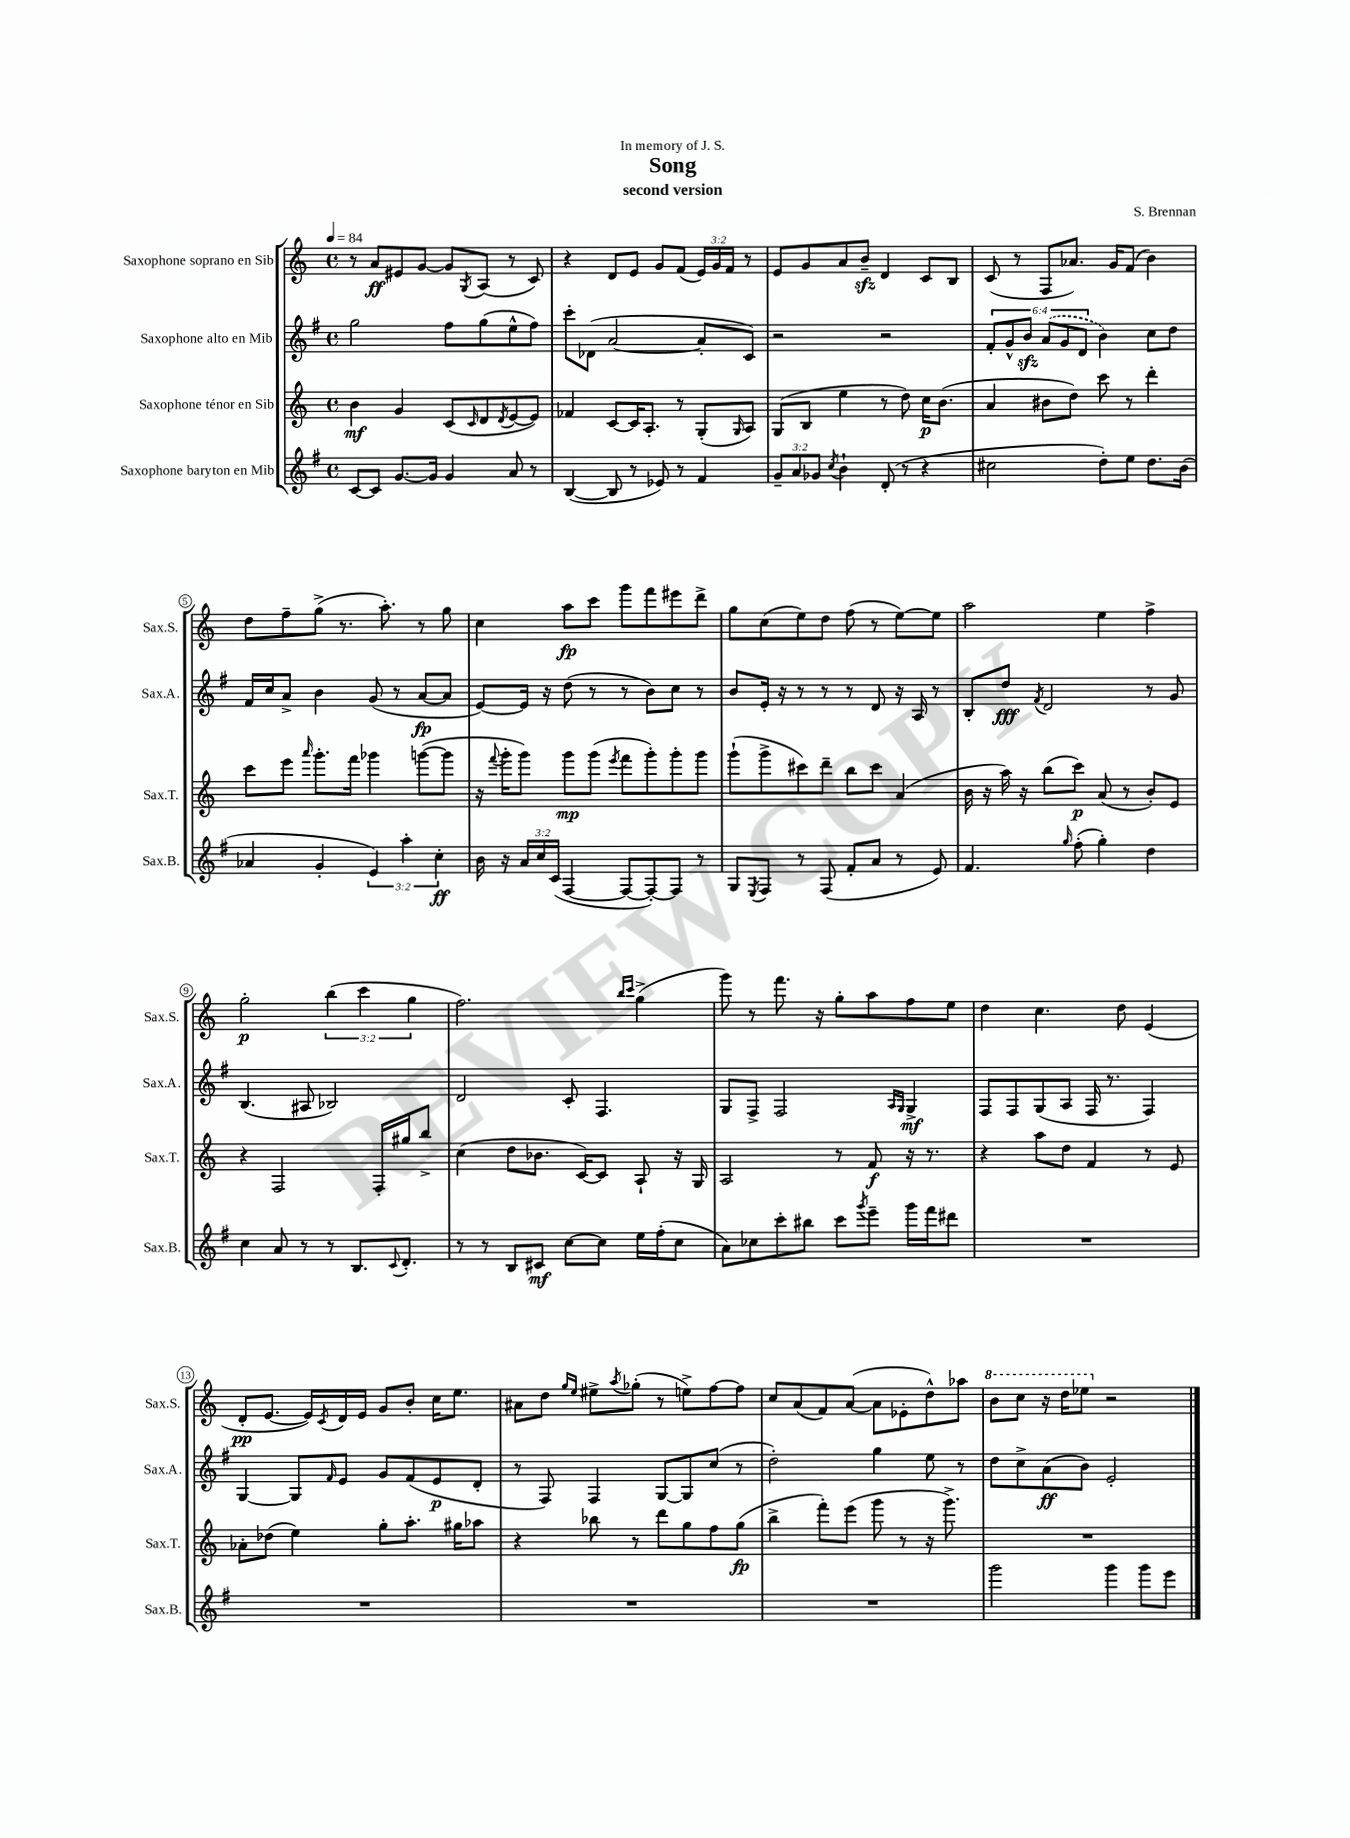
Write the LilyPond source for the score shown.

\header { title = "Song" composer = "S. Brennan" subtitle = "second version" dedication = "In memory of J. S." }
<<
\new StaffGroup <<
\new Staff = "s0" \with { instrumentName = "Saxophone soprano en Sib" shortInstrumentName = "Sax.S." } {
    \clef treble \key c \major \defaultTimeSignature \time 4/4 \override Staff.TupletNumber.text = #tuplet-number::calc-fraction-text \tempo 4 = 84
    r8 a'8\ff eis'8 g'8~ g'8 \acciaccatura { g8 } a8( r8 c'8) |
    r4 d'8 e'8 g'8 f'8( \tuplet 3/2 { e'16) g'16 f'16 } r8 |
    e'8 g'8 a'8 b'8--\sfz d'4 c'8 b8 |
    c'8( r8 f8 aes'8.) g'16 f'8( b'4) |
    d''8 f''8-- g''8->( r8. a''8.-.) r8 g''8 |
    c''4 a''8\fp c'''8 g'''8 f'''8 eis'''8 d'''8-> |
    g''8 c''8( e''8) d''8 f''8( r8 e''8~) e''8 |
    a''2 e''4 f''4-> |
    g''2-.\p \tuplet 3/2 { b''4( c'''4 g''4 } |
    f''2.) \grace { b''16 c'''16 } g''4->( |
    g'''8) r8 f'''8. r16 g''8-. a''8 f''8 e''8 |
    d''4 c''4. d''8 e'4( |
    d'8-.\pp e'8.~ e'16) \acciaccatura { c'8 } d'16 e'16 g'8 b'8-. c''16 e''8. |
    ais'8 d''8 \grace { g''16 e''16 } eis''8-> \acciaccatura { a''8 } ges''8-.( r8 e''8->) f''8~ f''8 |
    c''8 a'8( f'8) a'8~( a'8 ees'8-. d''8-^) aes''8 |
    \ottava #1 b''8 c'''8 r16 d'''16 ees'''8 \ottava #0 r2 \bar "|." |
}
\new Staff = "s1" \with { instrumentName = "Saxophone alto en Mib" shortInstrumentName = "Sax.A." } {
    \clef treble \key g \major \defaultTimeSignature \time 4/4 \override Staff.TupletNumber.text = #tuplet-number::calc-fraction-text
    g''2 fis''8 g''8( e''8-^ fis''8) |
    c'''8-. des'8( a'2~ a'8-. c'8) |
    r2 r2 |
    \tuplet 6/4 { fis'8-. g'8-^ b'8\sfz \once \slurDashed a'8( g'8 d'8 } b'4) c''8 d''8 |
    fis'16 c''16 a'8-> b'4 g'8( r8 a'8~\fp a'8 |
    e'8~) e'16 r16 d''8( r8 r8 b'8) c''8 r8 |
    b'8 e'16-. r16 r8 r8 r8 d'8 r16 a16 r8 |
    b8-. d''8\fff \acciaccatura { fis'8 } d'2 r8 g'8 |
    b4.( ais8 bes2) |
    d'2 c'8-. fis4. |
    g8 fis8-> fis2 \grace { a16 g16 } g4->\mf |
    fis8 fis8 g8( a8 fis16 r8. fis4) |
    g4~ g8 \grace { fis'16 } e'8 g'8 fis'8( e'8\p d'8-. |
    r8 fis8) fis4 g8~ g8 c''8( r8 |
    d''2-.) g''4 e''8 r8 |
    d''8 c''8-> a'8\ff( b'8) e'2-. \bar "|." |
}
\new Staff = "s2" \with { instrumentName = "Saxophone ténor en Sib" shortInstrumentName = "Sax.T." } {
    \clef treble \key c \major \defaultTimeSignature \time 4/4
    b'4\mf g'4 c'8( \grace { c'16 } d'8 \acciaccatura { d'8 } e'8~ e'8) |
    fes'4 c'8~ c'16 a8.-. r8 g8-.( \grace { g16 } a8) |
    g8( b8 e''4 r8 d''8) c''16\p b'8.( |
    a'4 bis'8 d''8) c'''8 r8 d'''4-. |
    c'''8 e'''8 \grace { a'''16 } g'''8.-. f'''16 ges'''4 g'''8~( g'''8 |
    r16 \appoggiatura { f'''8 } g'''16-. g'''8) g'''8\mp g'''8( \acciaccatura { e'''8 } f'''8 g'''8-.) g'''8-. g'''8 |
    g'''8-!( g'''8-> cis'''8) d'''8-- b''8 cis'''8 a'4( |
    b'16 r16 a''16) r16 b''8( c'''8\p) a'8( r8 b'8-.) e'8 |
    r4 f2 f16-. gis''16 b''8-> |
    c''4( d''8 bes'8. c'16~) c'8 a8-! r16 g16 |
    a2 r8 f'8\f r16 r8. |
    r4 a''8 d''8 f'4 r8 e'8 |
    aes'8-. des''8( e''4) g''8-. a''8.-. gis''16 aes''8 |
    r4 bes''8 r8 d'''8 g''8 f''8 g''8\fp( |
    b''4-> f'''8-.) e'''8( g'''8 r8 r16 g'''8.->) |
    R1 \bar "|." |
}
\new Staff = "s3" \with { instrumentName = "Saxophone baryton en Mib" shortInstrumentName = "Sax.B." } {
    \clef treble \key g \major \defaultTimeSignature \time 4/4 \override Staff.TupletNumber.text = #tuplet-number::calc-fraction-text
    c'8~ c'8 g'8.~ g'16 g'4 a'8 r8 |
    b4~( b8 r8 ees'8) r8 fis'4 |
    \tuplet 3/2 { g'8-- a'8 ges'8 } \acciaccatura { c''8 } b'4-! d'8-.( r8 r4 |
    cis''2 d''8-.) e''8 d''8. b'16( |
    aes'4 g'4-. \tuplet 3/2 { e'4) a''4-. c''4-.\ff } |
    b'16 r16 \tuplet 3/2 { a'16 c''16 c'16( } fis4~ fis8~ fis8~-.) fis8 r8 |
    g8 \acciaccatura { e8 } fis8 r8 fis8( fis'8-. a'8 r8 e'8) |
    fis'4. \grace { g''16 } fis''8-.( g''4-.) d''4 |
    c''4 a'8 r8 r8 b8. \appoggiatura { c'8 } d'8.-. |
    r8 r8 b8 cis'8\mf c''8~ c''8 e''16 fis''16-.( c''8 |
    a'8) ces''8 c'''8-. bis''8 c'''8 \acciaccatura { g'''8 } e'''8-- g'''16 fis'''16 dis'''8 |
    R1 |
    R1 |
    R1 |
    R1 |
    g'''2 g'''4 g'''8 e'''8 \bar "|." |
}
>>
>>
\layout { \context { \Score \override BarNumber.stencil = #(make-stencil-circler 0.1 0.3 ly:text-interface::print) } }
